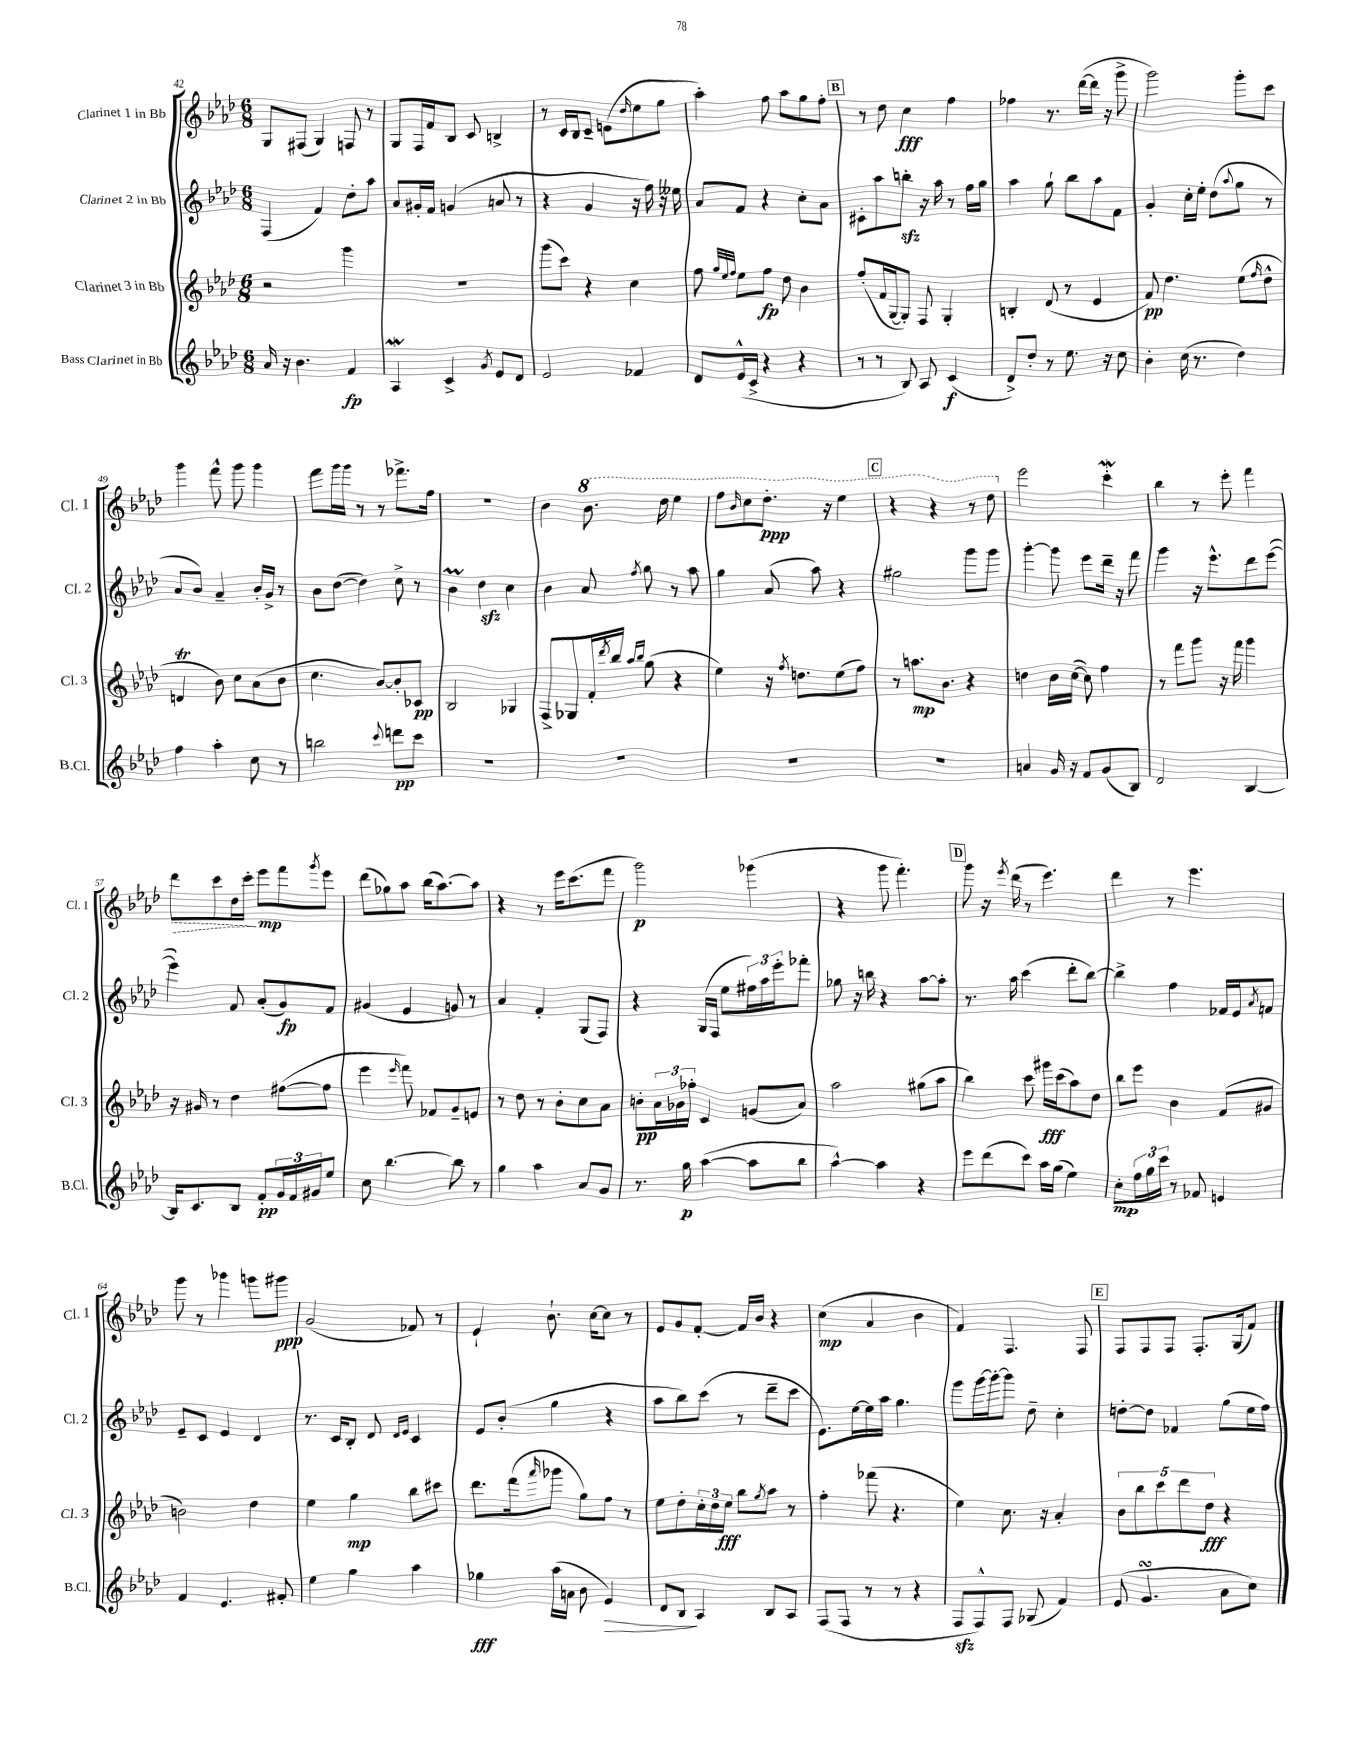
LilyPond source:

<<
\new StaffGroup <<
\new Staff = "s0" \with { instrumentName = "Clarinet 1 in Bb" shortInstrumentName = "Cl. 1" } {
    \clef treble \key aes \major \numericTimeSignature \time 6/8
    g8 fis8( g4) f8 r8 |
    g8 f16 f'16 bes8 c'8 b4-> |
    r8 c'16 bes16 c'8-- e'8( \grace { des''16 } ees''8 g''8 |
    aes''4-.) f''8 aes''8 g''8 f''8-. |
    \mark \markup { \box "B" } r8 des''8 c''4\fff f''4 |
    fes''4 r8. des'''16~( des'''16 r16 g'''8-> |
    g'''2) g'''8-. c'''8 |
    g'''4 f'''8-^ g'''8 g'''4 |
    f'''8 g'''16 g'''16 r8 r8 fes'''8.-> f''16 |
    R2. |
    bes'4 \ottava #1 bes''8. des'''16 ees'''4 |
    f'''8 \grace { bes''16 } c'''8 des'''8.-.\ppp r16 ees'''4 |
    \mark \markup { \box "C" } r4 r4 r8 des'''8 \ottava #0 |
    ees'''2 c'''4-.\mordent |
    bes''4 r8 ees'''8-. f'''4 |
    \once \override Hairpin.style = #'dashed-line des'''8\> c'''8 des''16 c'''16-.\! ees'''8\mp f'''8 \acciaccatura { g'''8 } ees'''8 |
    des'''8( ges''8) aes''8 bes''16( aes''8.~) aes''8 |
    r4 r8 ees'''16 c'''8.( f'''8 |
    g'''2\p) ges'''4( |
    r4 g'''8 f'''4.-.) |
    \mark \markup { \box "D" } g'''8 r16 \acciaccatura { ees'''8 } des'''16( r8 ees'''4.) |
    des'''4 r8 ees'''4. |
    g'''8 r8 ges'''4 g'''8 gis'''8\ppp |
    g'2( fes'8) r8 |
    ees'4-! bes'8.-! c''16~ c''8 r8 |
    ees'8 g'8 f'8~-. f'16 bes'16 r4 |
    c''4\mp( aes'4 bes'4 |
    f'4) f4. f8 |
    \mark \markup { \box "E" } f8 f8 f8 f8.-. g16( f'8) \bar "|." |
}
\new Staff = "s1" \with { instrumentName = "Clarinet 2 in Bb" shortInstrumentName = "Cl. 2" } {
    \clef treble \key aes \major \numericTimeSignature \time 6/8
    f4( f'4) des''8-. aes''8 |
    aes'8 gis'16-. f'16 g'4( a'8 r8 |
    r4 g'4 r16 f''16) r16 eeses''16 |
    aes'8 f'8 r4 c''8-. aes'8 |
    \mark \markup { \box "B" } cis'8-. aes''8 b''8-.\sfz r16 aes''16 r8 f''16 g''16 |
    aes''4 g''8-! bes''8 aes''8 f'8 |
    g'4-. c''16-. ees''16-. des''8( \appoggiatura { aes''8 } g''8 r8 |
    aes'8 bes'8) aes'4-- bes'16-. g'16-> r8 |
    bes'8 des''8~( des''4) c''8-> r8 |
    bes'4\prall des''4\sfz c''4 |
    bes'4 aes'8 \acciaccatura { f''8 } g''8 r8 aes''8 |
    g''4 aes'8( aes''8) r4 |
    \mark \markup { \box "C" } gis''2 g'''8 g'''8 |
    g'''4~-. g'''8 ees'''8 des'''16-- r16 f'''8 |
    g'''4 r16 ees'''8.-^ des'''8 ees'''8~( |
    ees'''4) f'8 aes'8-.( g'8\fp) f'8 |
    gis'4( ees'4 g'8) r8 |
    aes'4 f'4-. g8( f8) |
    r4 g16( f16 ees''8 \tuplet 3/2 { fis''16) aes''16 ees'''16-. } fes'''8-. |
    ges''8 r16 b''16 r4 aes''8~ aes''8-. |
    \mark \markup { \box "D" } r8. aes''16 c'''4( des'''8-. bes''8~) |
    bes''4-> f''4 fes'16 ees'16 \acciaccatura { aes'8 } f'8 |
    ees'8-- c'8 ees'4 des'4 |
    r8. c'16 bes8-. des'8 \grace { des'16 ees'16 } c'4 |
    ees'8 bes'8-.( g''4 r4 |
    aes''8 bes''8) c'''8( r8 des'''8-- c'''8 |
    ees'8.) ees''16~ ees''16 aes''16 g''4. |
    g'''8 g'''16~ g'''16~-. g'''8 des''8-- c''4-. |
    \mark \markup { \box "E" } d''8~-. d''8 fes'4 g''8( ees''16 f''16) \bar "|." |
}
\new Staff = "s2" \with { instrumentName = "Clarinet 3 in Bb" shortInstrumentName = "Cl. 3" } {
    \clef treble \key aes \major \numericTimeSignature \time 6/8
    r2 g'''4 |
    r2. |
    g'''8( c'''8) r4 c''4 |
    f''8 \grace { g''32 ees''32 f''32 } ees''8 f''8\fp des''8 bes'4 |
    \mark \markup { \box "B" } f''8-.( f'16 g16~ g8-.) f8 g4-. |
    b4-. des'8( r8 ees'4 |
    f'8\pp) des''4. ees''8( \grace { f''16 } des''8-^ |
    d'4\trill bes'8) c''8 aes'8( bes'8 |
    c''4. bes'8~) bes'8-. ces'8\pp |
    bes2 ges4 |
    f8-> ges8 f'16-. \acciaccatura { des'''8 } bes''16 \grace { aes''16 bes''16 } g''8( r4 |
    ees''4) r16 \acciaccatura { f''8 } d''8. ees''8( f''8) |
    \mark \markup { \box "C" } r8 a''8.\mp bes'8. r4 |
    d''4 bes'16 c''16~( c''8) f''4 |
    r8 f'''8 g'''8 r16 f'''16 g'''4 |
    r16 gis'16 r8 des''4 fis''8~( fis''8 |
    ees'''4 \grace { ees'''16 } f'''8) fes'8 g'8-- e'8 |
    r8 des''8 r8 bes'8-. c''8 aes'8 |
    b'8-.\pp \tuplet 3/2 { aes'16 ges'16 fes''16-. } c'4 g'8( aes'8) |
    aes''2 gis''8( aes''8 |
    \mark \markup { \box "D" } bes''4) c'''8 gis'''16\fff c'''16( aes''8) des''8 |
    bes''8 ees'''8 bes'4 f'8( gis'8 |
    b'2) des''4 |
    ees''4 g''4\mp bes''8 cis'''8 |
    des'''8. f'''16( \grace { aes'''16 } ges'''8 g''8) f''8 r8 |
    ees''8 des''8-. \tuplet 3/2 { c''16-. des''16 ees''16\fff } bes''8 \acciaccatura { g''8 } aes''8 r8 |
    f''4-. fes'''8( r4. |
    ees''4) c''8. r16 aes'4-. |
    \mark \markup { \box "E" } \tuplet 5/4 { bes'8 bes''8 c'''8 des'''8 des''8\fff } r4 \bar "|." |
}
\new Staff = "s3" \with { instrumentName = "Bass Clarinet in Bb" shortInstrumentName = "B.Cl." } {
    \clef treble \key aes \major \numericTimeSignature \time 6/8
    aes'16 r16 bes'4. f'4\fp |
    aes4\mordent c'4-> \acciaccatura { g'8 } ees'8 des'8 |
    ees'2 fes'4 |
    des'8 ees'16-^( c'16-> r4 r4 |
    \mark \markup { \box "B" } r8 r8 bes8) aes8 c'4\f( |
    des'8->) des''8-. r8 ees''8. r16 c''8 |
    bes'4-. c''16( r8. des''4) |
    f''4 aes''4-. c''8 r8 |
    b''2 \appoggiatura { c'''8 } d'''8\pp c'''8 |
    R2. |
    R2. |
    R2. |
    \mark \markup { \box "C" } R2. |
    a'4 g'16 r16 f'8 g'8( bes8) |
    des'2 bes4~ |
    bes16 c'8. bes8 f'8-.\pp \tuplet 3/2 { g'16 f'16 gis'16 } ees''8 |
    c''8 bes''4.~ bes''8 r8 |
    g''4 aes''4 aes'8 g'8 |
    r8. g''16\p aes''4~( aes''8 bes''8 |
    aes''4~-^) aes''4 r4 |
    \mark \markup { \box "D" } ees'''8 des'''8( c'''8) aes''16 g''16( ees''4) |
    c''8-.\mp \tuplet 3/2 { f''16 g''16 c'''16 } r8 fes'8 e'4 |
    f'4 ees'4. fis'8-. |
    ees''4 g''4 aes''4 |
    ges''4\fff aes''16( a'16 bes'8 ees'4\>) |
    des'8 bes8\! aes4 bes8 aes8 |
    f8( f8 r8 r8 r4 |
    f8\sfz f8-^) f8 ges8( f'4) |
    \mark \markup { \box "E" } ees'8( g'4.\turn aes'8 c''8) \bar "|." |
}
>>
>>
\layout { \context { \Score currentBarNumber = #42 } }
